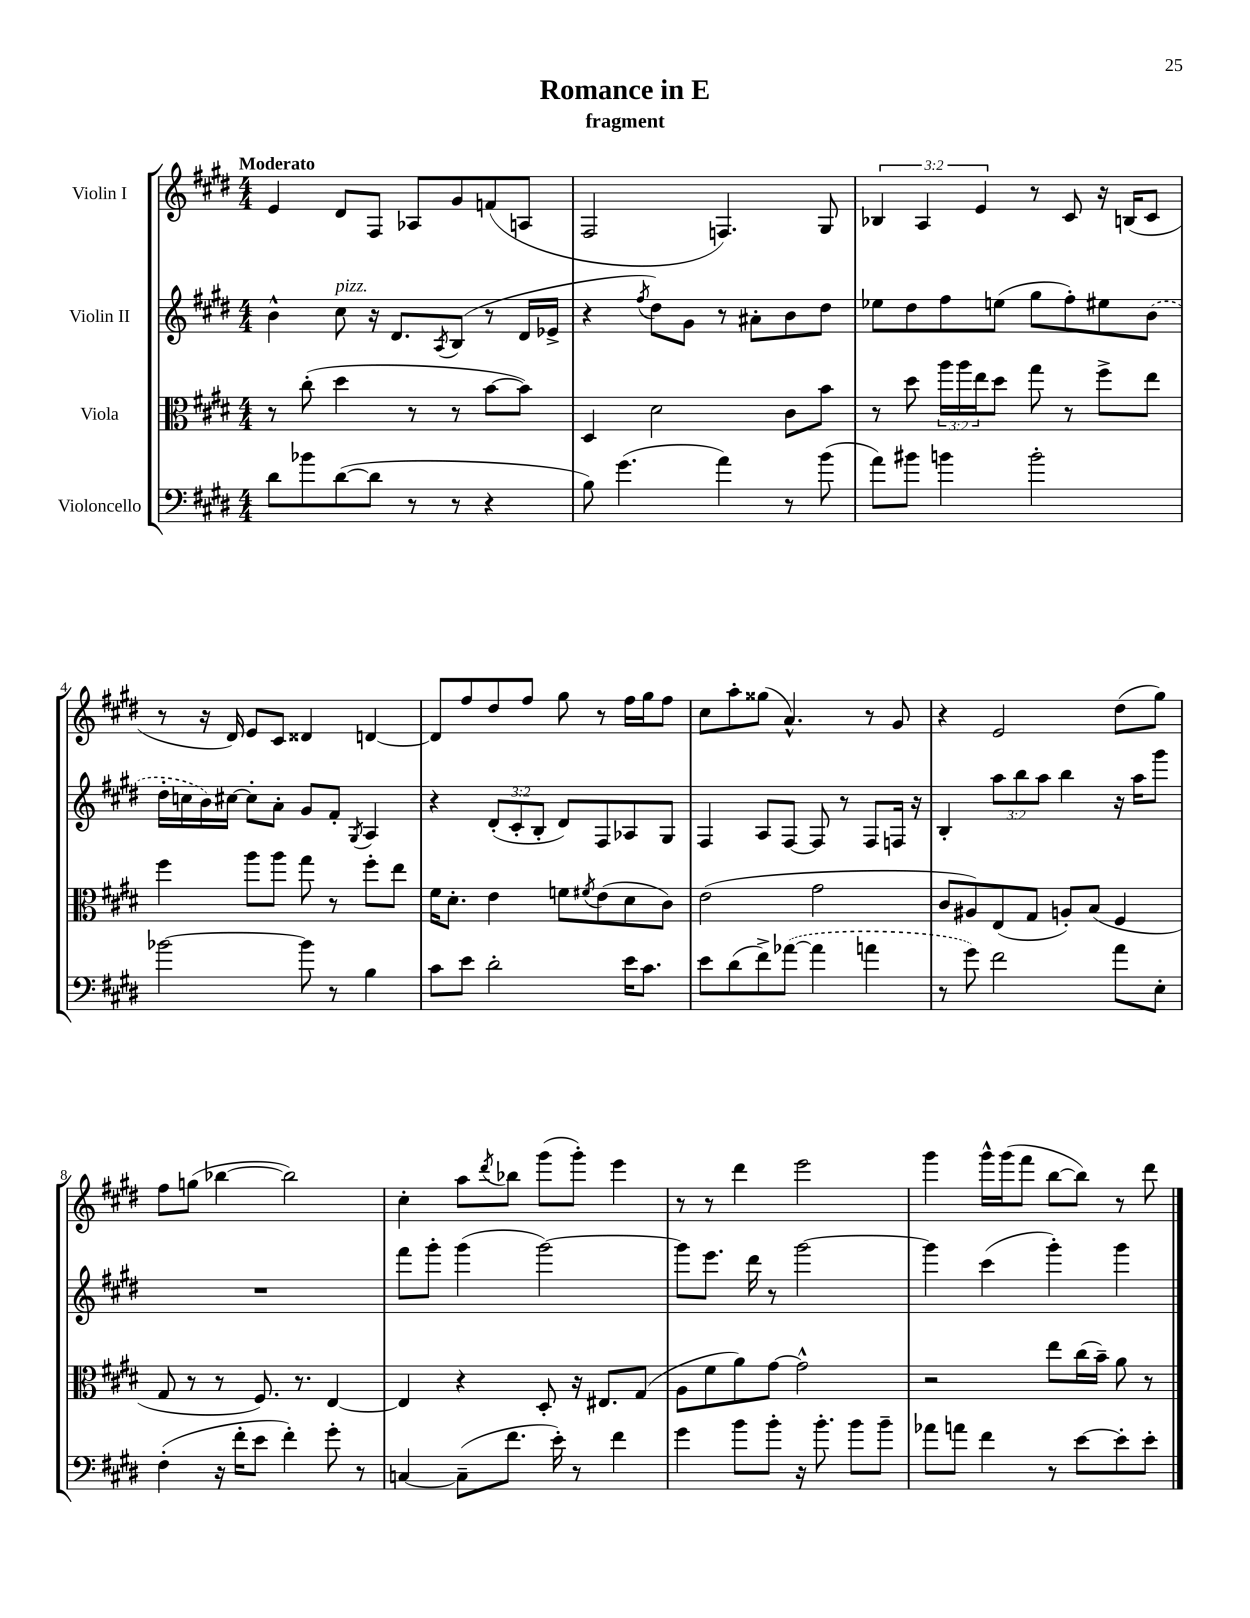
\header { title = "Romance in E" subtitle = "fragment" }
<<
\new StaffGroup <<
\new Staff = "s0" \with { instrumentName = "Violin I" } {
    \clef treble \key e \major \numericTimeSignature \time 4/4 \override Staff.TupletNumber.text = #tuplet-number::calc-fraction-text \tempo "Moderato"
    e'4 dis'8 fis8 aes8 gis'8 f'8( a8 |
    fis2 f4.) gis8 |
    \tuplet 3/2 { bes4 a4 e'4 } r8 cis'8 r16 b16( cis'8 |
    r8 r16 dis'16) e'8 cis'8 disis'4 d'4~ |
    d'8 fis''8 dis''8 fis''8 gis''8 r8 fis''16 gis''16 fis''8 |
    cis''8 a''8-. gisis''8( a'4.-^) r8 gis'8 |
    r4 e'2 dis''8( gis''8) |
    fis''8 g''8( bes''4~ bes''2) |
    cis''4-. a''8 \acciaccatura { dis'''8 } bes''8 gis'''8( gis'''8-.) e'''4 |
    r8 r8 dis'''4 e'''2 |
    gis'''4 gis'''16-^ gis'''16( fis'''8 b''8~ b''8) r8 dis'''8 \bar "|." |
}
\new Staff = "s1" \with { instrumentName = "Violin II" } {
    \clef treble \key e \major \numericTimeSignature \time 4/4 \override Staff.TupletNumber.text = #tuplet-number::calc-fraction-text
    b'4-^ cis''8^\markup { \italic "pizz." } r16 dis'8. \acciaccatura { a8 } b8( r8 dis'16 ees'16-> |
    r4 \acciaccatura { fis''8 } dis''8) gis'8 r8 ais'8-. b'8 dis''8 |
    ees''8 dis''8 fis''8 e''8( gis''8 fis''8-.) eis''8 \once \slurDashed b'8( |
    dis''16-. c''16 b'16) cis''16~ cis''8-. a'8-. gis'8 fis'8-. \acciaccatura { gis8 } a4 |
    r4 \tuplet 3/2 { dis'8-.( cis'8-. b8-. } dis'8) fis8 aes8 gis8 |
    fis4 a8 fis8~ fis8 r8 fis8 f16 r16 |
    b4-. \tuplet 3/2 { a''8 b''8 a''8 } b''4 r16 a''16 gis'''8 |
    R1 |
    fis'''8 gis'''8-. gis'''4( gis'''2~) |
    gis'''8 e'''8. dis'''16 r8 gis'''2~ |
    gis'''4 cis'''4( gis'''4-.) gis'''4 \bar "|." |
}
\new Staff = "s2" \with { instrumentName = "Viola" } {
    \clef alto \key e \major \numericTimeSignature \time 4/4 \override Staff.TupletNumber.text = #tuplet-number::calc-fraction-text
    r8 cis''8-.( dis''4 r8 r8 b'8~ b'8) |
    dis4 dis'2 cis'8 b'8 |
    r8 dis''8 \tuplet 3/2 { a''16 a''16 e''16 } dis''8 gis''8 r8 fis''8-> e''8 |
    fis''4 a''8 a''8 gis''8 r8 fis''8-. e''8 |
    fis'16 dis'8.-. e'4 f'8 \acciaccatura { fis'8 } e'8( dis'8 cis'8) |
    e'2( gis'2 |
    cis'8 ais8) e8( gis8 a8-.) b8( fis4 |
    gis8 r8 r8 fis8.) r8. e4~ |
    e4 r4 dis8-. r16 eis8. gis8( |
    a8 fis'8 a'8) gis'8~ gis'2-^ |
    r2 e''8 cis''16( b'16--) a'8 r8 \bar "|." |
}
\new Staff = "s3" \with { instrumentName = "Violoncello" } {
    \clef bass \key e \major \numericTimeSignature \time 4/4
    dis'8 bes'8 dis'8~( dis'8 r8 r8 r4 |
    b8) gis'4.( a'4) r8 b'8( |
    a'8) bis'8 b'4 b'2-. |
    bes'2~ bes'8 r8 b4 |
    cis'8 e'8 dis'2-. e'16 cis'8. |
    e'8 dis'8( fis'8->) \once \slurDashed aes'8~( aes'4 a'4 |
    r8 gis'8) fis'2 a'8 e8-. |
    fis4-.( r16 fis'16-. e'8 fis'4-.) gis'8-. r8 |
    c4~ c8--( fis'8. e'16-.) r8 fis'4 |
    gis'4 b'8 b'8-. r16 b'8.-. b'8 b'8-- |
    aes'8 a'8 fis'4 r8 e'8~ e'8-. e'8-. \bar "|." |
}
>>
>>
